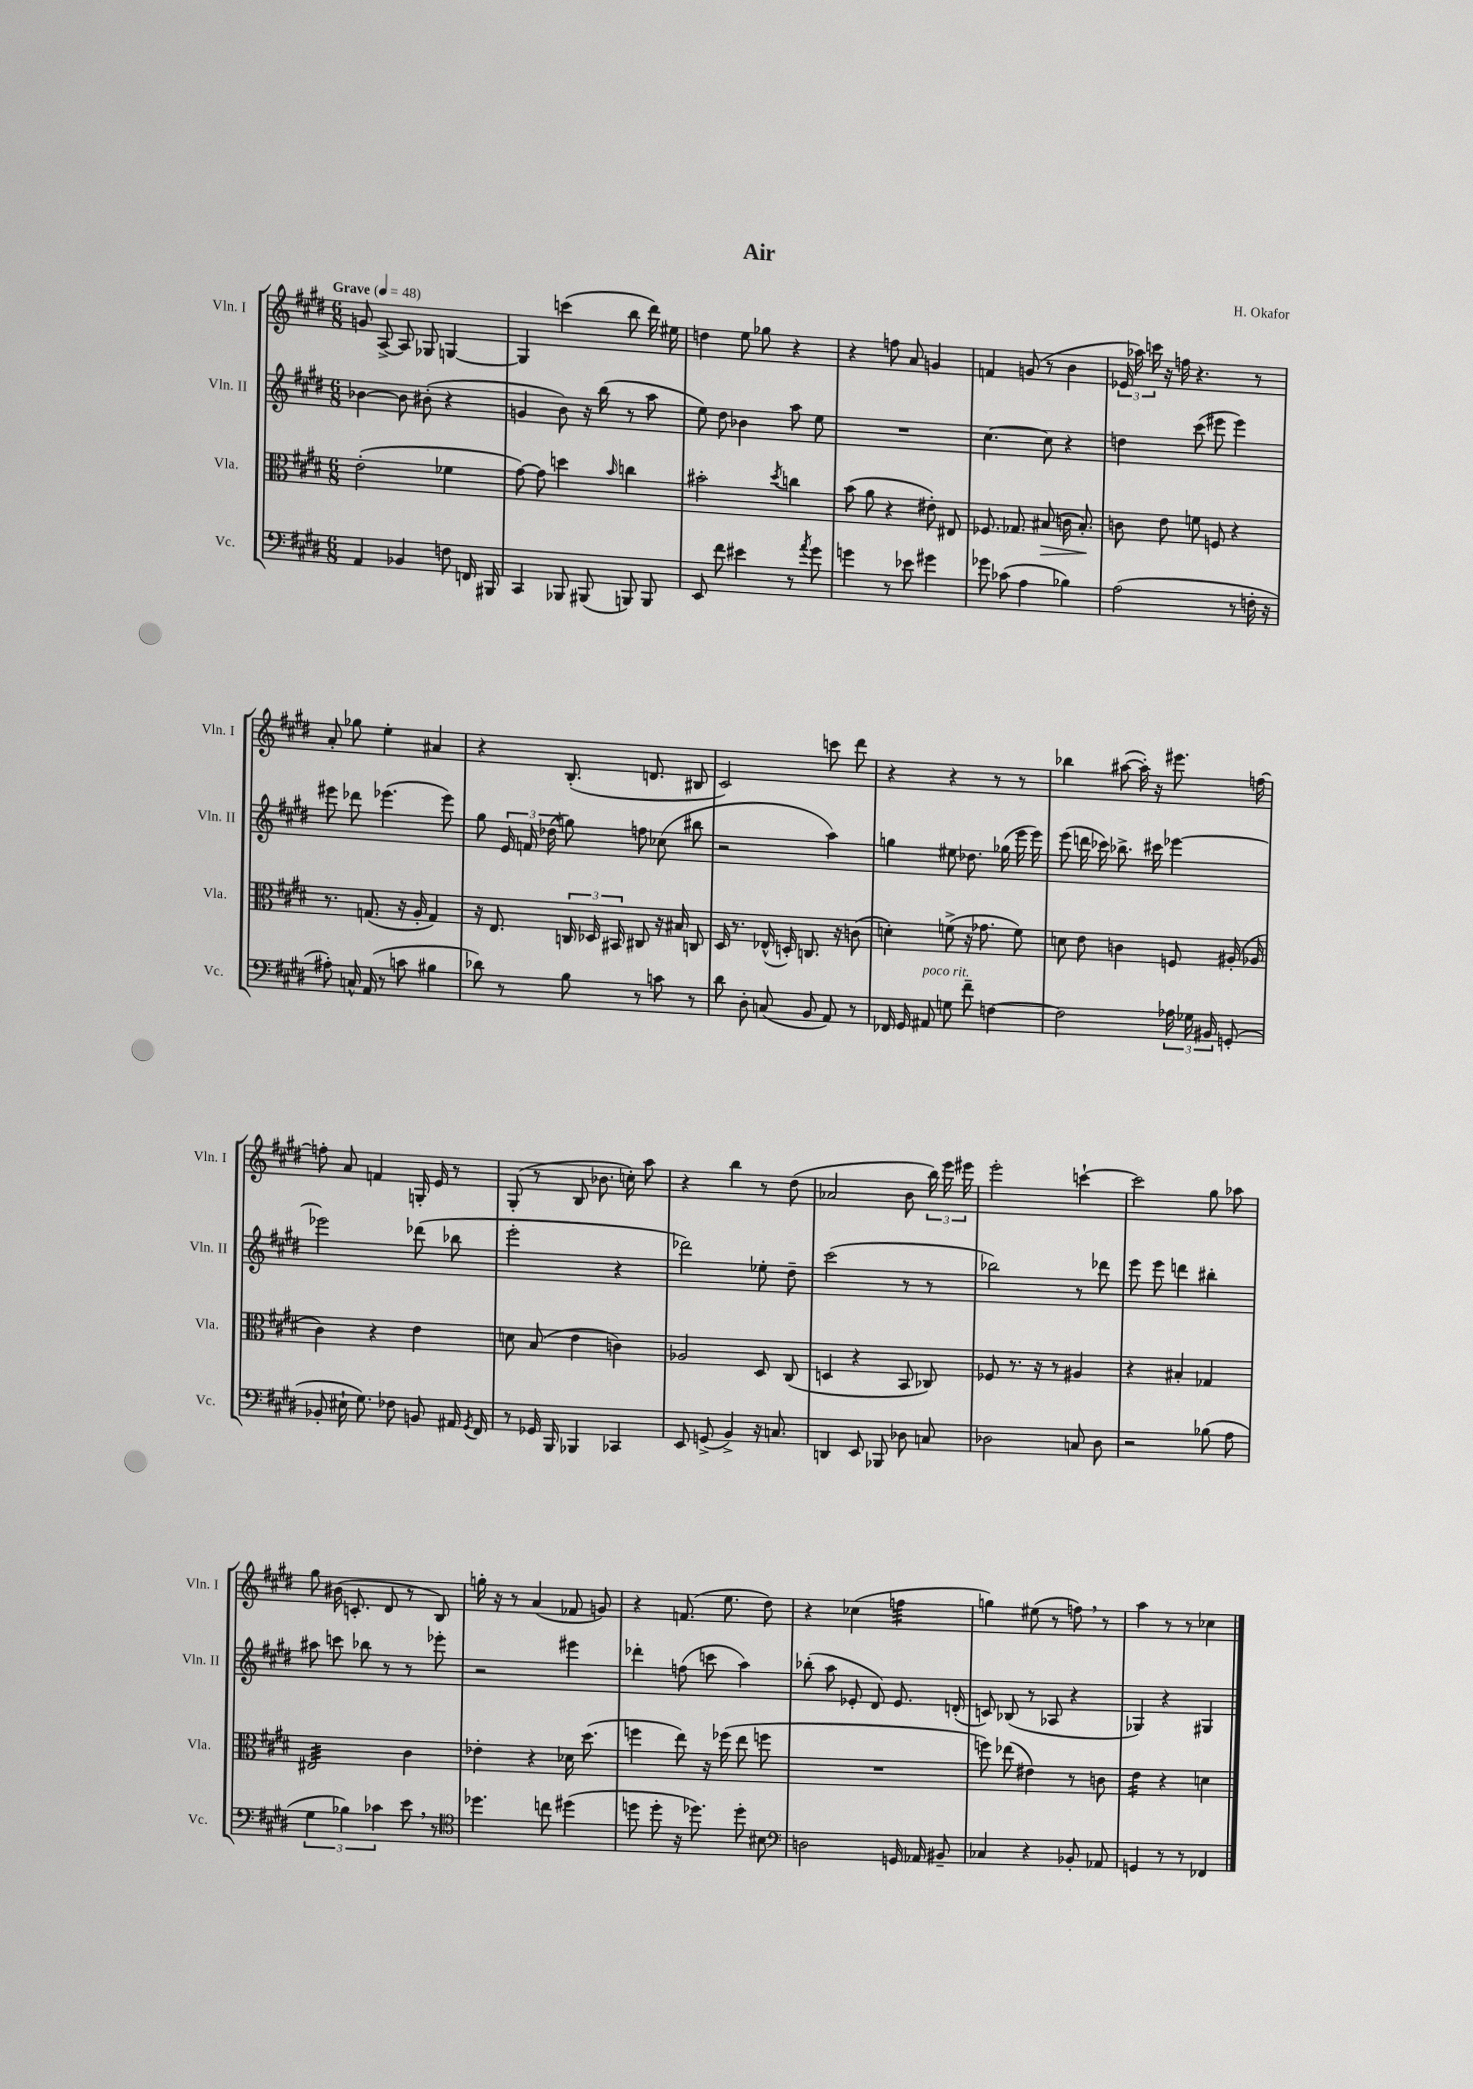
\header { title = "Air" composer = "H. Okafor" }
<<
\new StaffGroup <<
\new Staff = "s0" \with { instrumentName = "Vln. I" shortInstrumentName = "Vln. I" } {
    \clef treble \key e \major \numericTimeSignature \time 6/8 \tempo "Grave" 4 = 48
    \autoBeamOff g'8 a8~-> a8 ges8 g4~ |
    g4 c'''4( b''8 dis'''16) eis''16 |
    d''4 e''8 ges''8 r4 |
    r4 f''8 a'8 g'4 |
    f'4 g'8( r8 b'4 |
    \tuplet 3/2 { ees'16 aes''16) c'''16 } r16 f''16 r4. r8 |
    a'8-. ges''8 e''4-. ais'4 |
    r4 b8.-.( d'8. bis8 |
    cis'2) c'''8 dis'''8 |
    r4 r4 r8 r8 |
    bes''4 ais''8~( ais''16-.) r16 eis'''8. f''16~ |
    f''8-. a'8 f'4 g16-. e'16 r8 |
    gis8-.( r8 b8 bes'8. c''16-.) a''8 |
    r4 b''4 r8 dis''8( |
    aes'2 b'8 \tuplet 3/2 { b''16) e'''16 eis'''16 } |
    e'''2-. c'''4~-! |
    c'''2 gis''8 aes''8 |
    gis''8 bis'16( c'8.-. dis'8 r8 b8) |
    g''16-. r16 r8 a'4( fes'8 g'8) |
    r4 f'8.( e''8. dis''8) |
    r4 ces''4( f''4:32 |
    g''4) eis''8( r8 f''8) \breathe r8 |
    a''4 r8 r8 ces''4 \bar "|." |
}
\new Staff = "s1" \with { instrumentName = "Vln. II" shortInstrumentName = "Vln. II" } {
    \clef treble \key e \major \numericTimeSignature \time 6/8
    \autoBeamOff bes'4~ bes'8 bis'8-.( r4 |
    g'4 b'8) r16 b''16( r8 a''8 |
    e''8) dis''8 bes'4 a''8 e''8 |
    R2. |
    cis''4.~ cis''8 r4 |
    d''4 cis'''8( eis'''8 eis'''4) |
    eis'''8 des'''8 ees'''4.( ees'''8) |
    gis''8 \tuplet 3/2 { e'16 f'16 des''16( } g''8) f''8 ces''8( bis''8 |
    r2 a''4) |
    g''4 eis''8 des''8. ges''16( e'''16 e'''16) |
    e'''8( d'''16 ces'''16) bes''8.-> cis'''16 ees'''4~ |
    ees'''2 des'''8( bes''8 |
    e'''2-. r4 |
    des'''2) ees''8-. dis''8-- |
    cis'''2( r8 r8 |
    bes''2) r8 des'''8 |
    e'''8 e'''8 d'''4 bis''4-. |
    ais''8 c'''8 bes''8 r8 r8 ees'''8-. |
    r2 eis'''4 |
    des'''4-. f''8( c'''8 a''4) |
    bes''8-.( a''8 ees'8-. dis'8) ees'8. d'16-.( |
    c'8) bes8( r8 aes8 r4 |
    ges4) r4 gis4 \bar "|." |
}
\new Staff = "s2" \with { instrumentName = "Vla." shortInstrumentName = "Vla." } {
    \clef alto \key e \major \numericTimeSignature \time 6/8
    \autoBeamOff e'2-.( fes'4 |
    gis'8~) gis'8 d''4 \grace { b'16 } c''4 |
    bis'2-. \acciaccatura { dis''8 } c''4 |
    b'8( a'8 r4 eis'8-.) eis8 |
    fes8. ges8. bis8\>( c'16 bis8.-.\!) |
    c'8 e'8 f'8 f8 r4 |
    r8. g8.( r16 a16-. g4) |
    r16 e8. \tuplet 3/2 { c16 des16 bis,16 } cis8 r16 bis16 c8 |
    dis16 r8. ees16-^( d16-.) c8. r16 c'8( |
    d'4-.) f'8->( r16 ges'8. f'8) |
    d'8 e'8 c'4 f8 ais16-.( aes16 |
    cis'4) r4 e'4 |
    d'8 b8( e'4 c'4) |
    aes2 dis8 cis8( |
    d4 r4 b,8 ces8) |
    fes8 r8. r16 r8 ais4 |
    r4 bis4-. ges4 |
    eis2:32 cis'4 |
    ees'4-. r4 des'16 dis''8.( |
    f''4 e''8) r16 fes''16( e''8 f''8 |
    R2. |
    f''8) ees''8( eis'4) r8 c'8 |
    e'4:16 r4 d'4 \bar "|." |
}
\new Staff = "s3" \with { instrumentName = "Vc." shortInstrumentName = "Vc." } {
    \clef bass \key e \major \numericTimeSignature \time 6/8
    \autoBeamOff a,4 bes,4 f8 f,16 bis,,16 |
    cis,4 bes,,8 bis,,8( b,,8) b,,8 |
    e,8 fis'8 eis'4 r8 \acciaccatura { a'8 } gis'8 |
    g'4 r8 ees'8 gis'4 |
    ges'8 ces'8( a4 bes4) |
    a2( r8 f16-. r16 |
    ais8-.) c16-^ a,16( r8 c'8 bis4 |
    des'8) r8 b8 r8 c'8 r8 |
    dis'8 dis8-. c8( b,8 a,8) r8 |
    fes,16 gis,16 ais,8^\markup { \italic "poco rit." } g8 fis'8-- f4~ |
    f2 \tuplet 3/2 { aes16 ges16 bis,16 } g,8-.( |
    bes,8-. eis16-! gis8.) fes8 b,8 ais,16 \acciaccatura { gis,8 } fis,16 |
    r8 ges,16 b,,16 bes,,4 ces,4 |
    e,8 g,8->( b,4->) r16 c8. |
    d,4 e,8 bes,,8 des8 c8 |
    des2 c8 des8 |
    r2 bes8( a8 |
    \tuplet 3/2 { gis4 bes4) ces'4 } e'8 \breathe r8 |
    \clef tenor des''4. c''8 dis''4( |
    d''8 d''8-. r16 des''8.) des''8-. bis8 |
    \clef bass d2 g,16 aes,16 bis,8-- |
    ces4 r4 bes,8-. aes,8 |
    g,4 r8 r8 fes,4 \bar "|." |
}
>>
>>
\layout { \context { \Score \remove "Bar_number_engraver" } }
